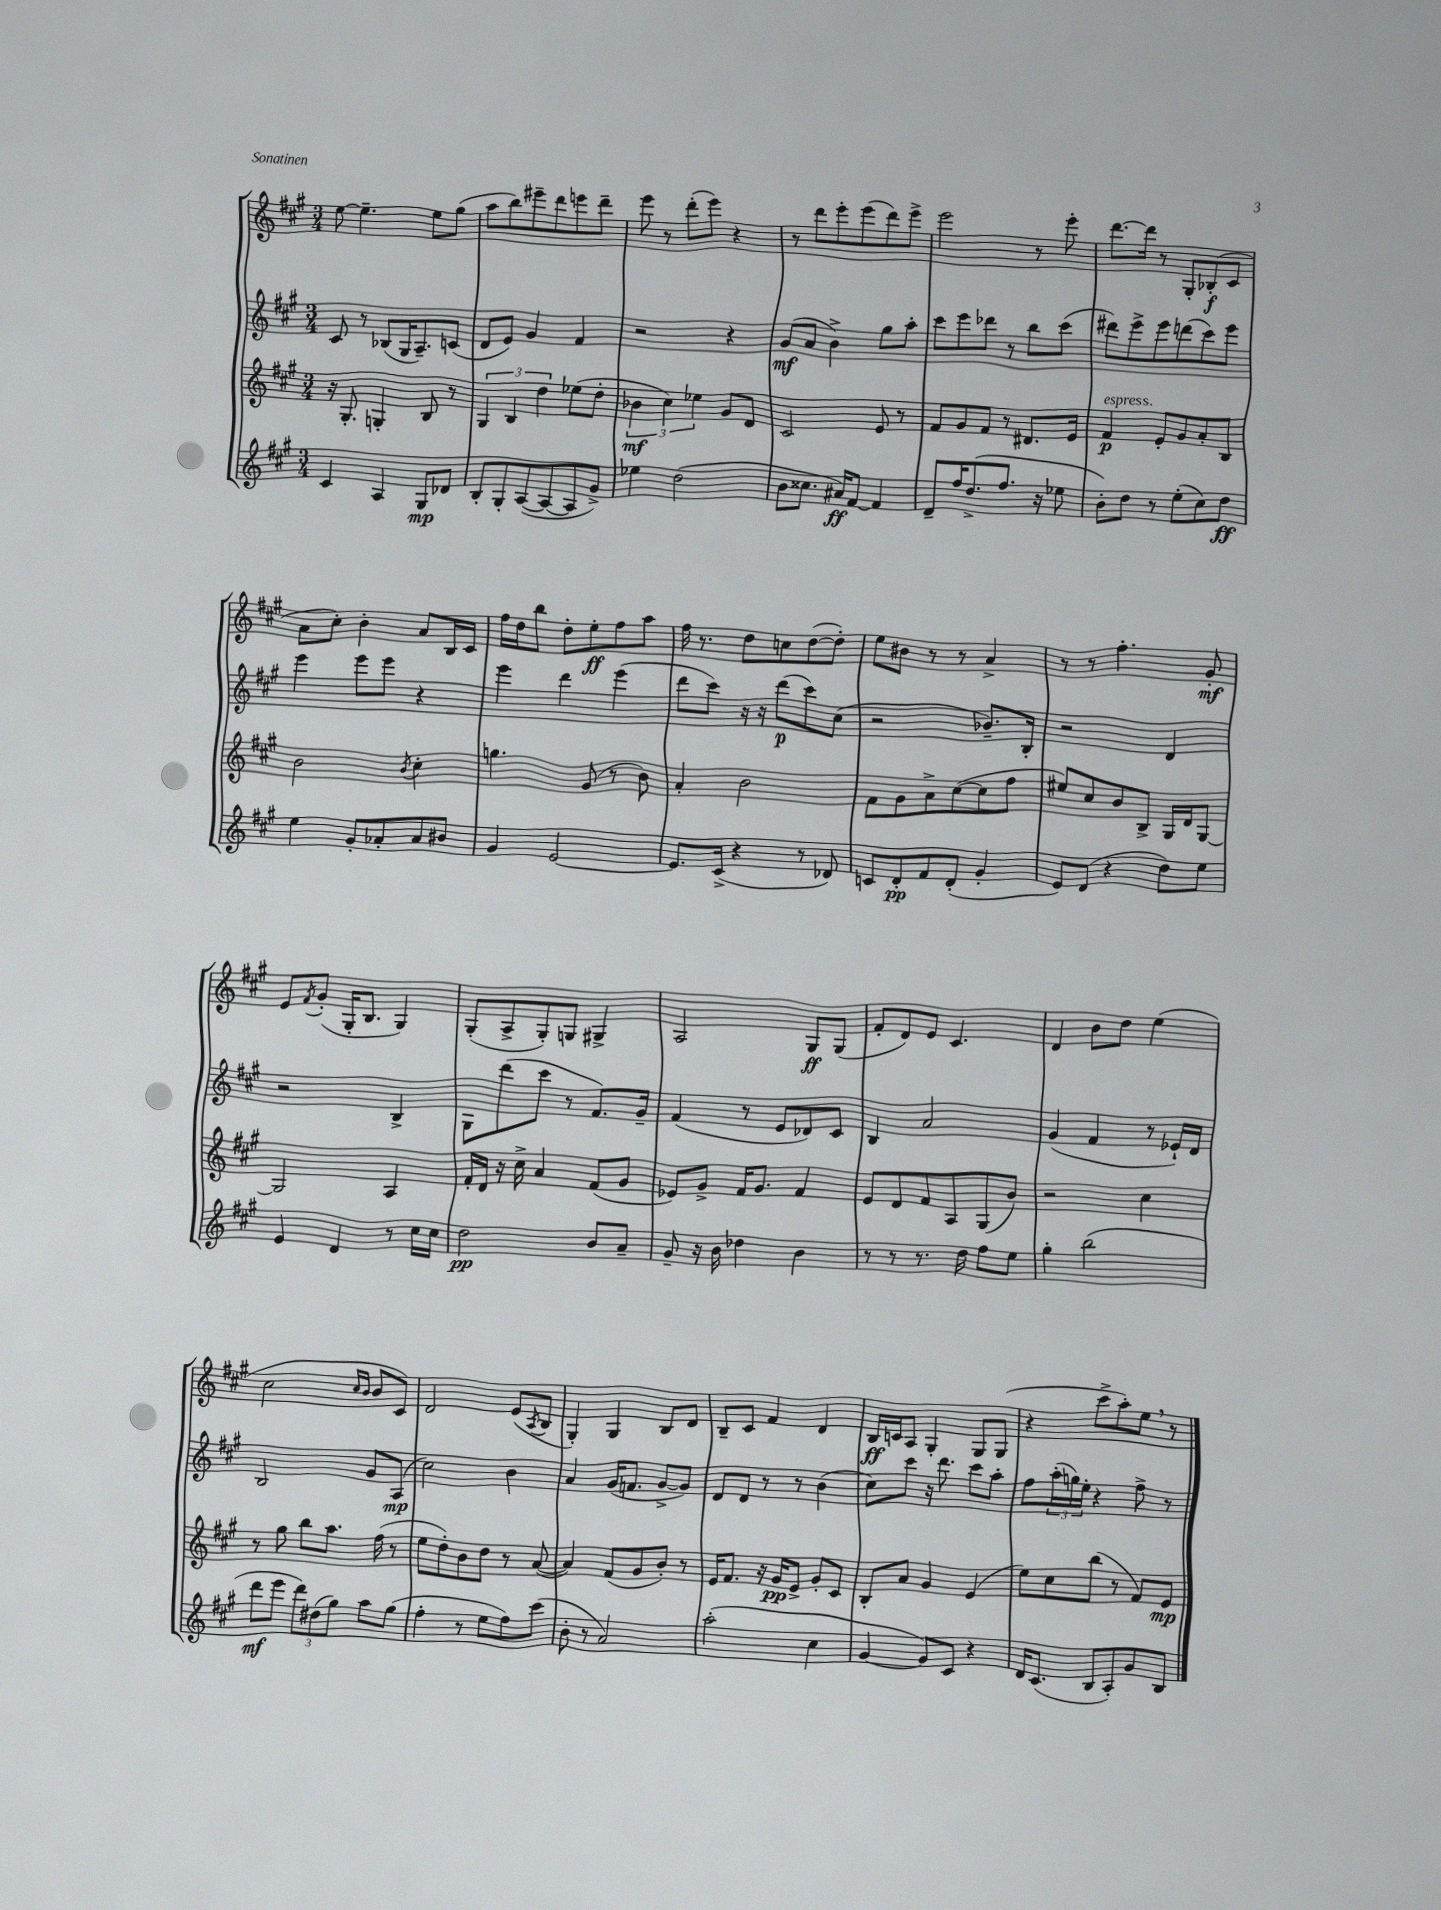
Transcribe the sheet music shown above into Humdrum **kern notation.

**kern	**dynam	**kern	**dynam	**kern	**dynam	**kern	**dynam
*part4	*part4	*part3	*part3	*part2	*part2	*part1	*part1
*staff4	*staff4	*staff3	*staff3	*staff2	*staff2	*staff1	*staff1
*clefG2	*	*clefG2	*	*clefG2	*	*clefG2	*
*k[f#c#g#]	*	*k[f#c#g#]	*	*k[f#c#g#]	*	*k[f#c#g#]	*
*M3/4	*	*M3/4	*	*M3/4	*	*M3/4	*
=17	=17	=17	=17	=17	=17	=17	=17
4c#/	.	16r	.	8c#/	.	[8ee\	.
.	.	8.G#'/	.	.	.	.	.
.	.	.	.	8r	.	4.ee~\]	.
4A/	.	4Gn'/	.	(8B-X/L	.	.	.
.	.	.	.	16G#/K	.	.	.
.	.	.	.	8.A~/)	.	.	.
8G#/L	mp	8B/	.	.	.	8ee\L	.
8d-X/J	.	8r	.	(8cn/J	.	(8gg#\J	.
=18	=18	=18	=18	=18	=18	=18	=18
8B'/L	.	6G#/	.	8d/L	.	8aa\L	.
8G#'/	.	.	.	8e/J)	.	8bb\)	.
.	.	6B/	.	.	.	.	.
([8A/	.	.	.	4g#/	.	8eee#X~\	.
.	.	6dd\	.	.	.	.	.
8A/_	.	.	.	.	.	8ddd\	.
8A/]	.	(8ee-X\L	.	4f#/	.	8eeen\	.
8g#^/J)	.	8dd'\J	.	.	.	8ddd~\J	.
=19	=19	=19	=19	=19	=19	=19	=19
4ee-X\	.	6b-X\	mf	2r	.	8eee\	.
.	.	.	.	.	.	8r	.
.	.	6cc#\)	.	.	.	.	.
(2dd\	.	.	.	.	.	(8ddd'\L	.
.	.	6ee-X\	.	.	.	.	.
.	.	.	.	.	.	8eee\J)	.
.	.	8g#/L	.	4r	.	4r	.
.	.	8d/J	.	.	.	.	.
=20	=20	=20	=20	=20	=20	=20	=20
8b\L	.	2c#/	.	(8g#/L	mf	8r	.
8.cc##X\J	.	.	.	8a/J	.	8ddd\L	.
.	.	.	.	4b^\)	.	8eee'\	.
16a#X/KL)	ff	.	.	.	.	.	.
[8f#/J	.	.	.	.	.	(8eee\	.
4f#/]	.	8e/	.	8gg#\L	.	8ddd\)	.
.	.	8r	.	8aa'\J	.	8eee^\J	.
=21	=21	=21	=21	=21	=21	=21	=21
8d~/L	.	8f#/L	.	8ccc#\L	.	2eee\	.
16ff#/K	.	8g#/	.	8eee\	.	.	.
(8.dd^/	.	.	.	.	.	.	.
.	.	8f#/J	.	8ddd-X\J	.	.	.
8.ff#/J	.	8r	.	8r	.	.	.
.	.	8.d#X/L	.	8bb\L	.	8r	.
16r	.	.	.	.	.	.	.
8ee-X\	.	.	.	(8ccc#\J	.	8eee'\	.
.	.	16e/Jk	.	.	.	.	.
=22	=22	=22	=22	=22	=22	=22	=22
!	!	!LO:TX:a:i:t=espress.	!	!	!	!	!
8b'\L)	.	4f#/	p	8ddd#X\L)	.	[8.ddd\L	.
8dd\J	.	.	.	8eee^\	.	.	.
.	.	.	.	.	.	16ddd\Jk]	.
8r	.	8e'/L	.	8eee\	.	8r	.
(8ee'\L	.	8g#/	.	(8dddn\	.	8G#'/L	.
8cc#\)	.	8a'/	.	8ccc#\)	.	(8B-X'/	f
8dd\J	ff	8B/J	.	8eee\J	.	8c#/J	.
!!LO:LB:g=z
=23	=23	=23	=23	=23	=23	=23	=23
4ee\	.	2b\	.	4eee\	.	8a\L	.
.	.	.	.	.	.	8cc#'\J)	.
8g#'/L	.	.	.	8eee\L	.	4b'\	.
8a-X'/	.	.	.	8eee\J	.	.	.
.	.	8qb/	.	.	.	.	.
8a-/	.	4cc#'\	.	4r	.	8a/L	.
8b#X/J	.	.	.	.	.	16B/L	.
.	.	.	.	.	.	16c#/JJ	.
=24	=24	=24	=24	=24	=24	=24	=24
4g#/	.	4.ggn\	.	4eee\	.	16ff#\LL	.
.	.	.	.	.	.	16dd\J	.
.	.	.	.	.	.	8bb\J	.
[2e/	.	.	.	4ddd\	.	8dd'\L	.
.	.	(8g#/	.	.	.	8ee'\	ff
.	.	8r	.	(4eee\	.	8ff#\	.
.	.	8b\)	.	.	.	8aa\J	.
=25	=25	=25	=25	=25	=25	=25	=25
8.e/L]	.	4a'/	.	8ddd\L	.	16ff#\	.
.	.	.	.	.	.	8.r	.
.	.	.	.	8ccc#\J)	.	.	.
(16c#^/Jk	.	.	.	.	.	.	.
4r	.	2b\	.	16r	.	8dd\L	.
.	.	.	.	16r	.	.	.
.	.	.	.	(8ddd\L	p	8ccn\	.
8r	.	.	.	8ccc#\)	.	([8dd\	.
8d-X/)	.	.	.	(8cc#\J	.	8dd'\J])	.
=26	=26	=26	=26	=26	=26	=26	=26
8cn/L	.	8f#\L	.	2r	.	8ee\L	.
8d'/	pp	8g#\	.	.	.	8b#X\J	.
8f#/	.	8a^\	.	.	.	8r	.
(8d'/J	.	([8cc#\	.	.	.	8r	.
4g#'/	.	8cc#\]	.	8.b-X~/L)	.	4a^/	.
.	.	8ff#\J	.	.	.	.	.
.	.	.	.	16B'/Jk	.	.	.
=27	=27	=27	=27	=27	=27	=27	=27
8e/L)	.	8ee#X/L)	.	2r	.	8r	.
(8d/J	.	8cc#/	.	.	.	8r	.
4r	.	8b/	.	.	.	4.ff#'\	.
.	.	8B^/J	.	.	.	.	.
8dd\L)	.	16G#/LL	.	4d/	.	.	.
.	.	16d/J	.	.	.	.	.
8ee\J	.	[8G#/J	.	.	.	8g#'/	mf
!!LO:LB:g=z
=28	=28	=28	=28	=28	=28	=28	=28
4e/	.	2G#/]	.	2r	.	8e/L	.
.	.	.	.	.	.	8qf#/	.
.	.	.	.	.	.	(8g#'/J	.
4d/	.	.	.	.	.	16G#'/KL	.
.	.	.	.	.	.	8.B/J	.
8r	.	4A/	.	4B^/	.	4G#/)	.
16cc#\LL	.	.	.	.	.	.	.
16cc#\JJ	.	.	.	.	.	.	.
=29	=29	=29	=29	=29	=29	=29	=29
2dd\	pp	16f#'/LL	.	8G#\L	.	(8G#'/L	.
.	.	16d/JJ	.	.	.	.	.
.	.	16r	.	(8ddd\	.	8A^/	.
.	.	16cc#^\	.	.	.	.	.
.	.	4a/	.	8ccc#\J	.	8G#'/)	.
.	.	.	.	8r	.	8Gn/J	.
8b/L	.	(8f#/L	.	8.f#/L)	.	4G#X^/	.
8a~/J	.	8g#/J	.	.	.	.	.
.	.	.	.	16g#~/Jk	.	.	.
=30	=30	=30	=30	=30	=30	=30	=30
8g#~/	.	8e-X/L)	.	(4f#/	.	2A/	.
16r	.	8g#^/J	.	.	.	.	.
16b\	.	.	.	.	.	.	.
4dd-X\	.	16f#/KL	.	8r	.	.	.
.	.	8.g#/J	.	.	.	.	.
.	.	.	.	8e/L	.	.	.
4b\	.	4f#/	.	8d-X/)	.	8G#/L	ff
.	.	.	.	8c#/J	.	(8G#/J	.
=31	=31	=31	=31	=31	=31	=31	=31
8r	.	8e/L	.	4B/	.	8f#'/L	.
8r	.	8d/	.	.	.	8d/)	.
8.r	.	8f#/	.	2a/	.	8e/J	.
.	.	8A/	.	.	.	4.c#/	.
16dd\	.	.	.	.	.	.	.
8ff#\L	.	(8G#/	.	.	.	.	.
8ee\J	.	8b/J)	.	.	.	.	.
=32	=32	=32	=32	=32	=32	=32	=32
4gg#'\	.	2r	.	(4g#/	.	4d/	.
(2bb\	.	.	.	4f#/	.	8b\L	.
.	.	.	.	.	.	8dd\J	.
.	.	4cc#\	.	8r	.	(4ee\	.
.	.	.	.	16e-X`/LL)	.	.	.
.	.	.	.	16d/JJ	.	.	.
!!LO:LB:g=z
=33	=33	=33	=33	=33	=33	=33	=33
8ddd\L	mf	8r	.	2B/	.	2cc#\	.
8eee\J	.	8gg#\	.	.	.	.	.
12ddd\L)	.	8bb\L	.	.	.	.	.
(12dd#X\	.	.	.	.	.	.	.
.	.	8.aa\J	.	.	.	.	.
12gg#\J)	.	.	.	.	.	.	.
.	.	.	.	.	.	16qqcc#/LL	.
.	.	.	.	.	.	16qqb/JJ	.
8aa\L	.	.	.	8g#/L	.	8b/L	.
.	.	(16ff#\	.	.	.	.	.
(8gg#\J	.	8r	.	(8A/J	mp	8c#/J)	.
=34	=34	=34	=34	=34	=34	=34	=34
4ff#'\	.	8ee\L	.	2cc#\)	.	2d/	.
.	.	8dd'\)	.	.	.	.	.
8r	.	8b\	.	.	.	.	.
8ee\L	.	8dd\J	.	.	.	.	.
8ff#\)	.	8r	.	4b\	.	(8e/L	.
.	.	.	.	.	.	8qA/	.
(8ccc#\J	.	([8a/	.	.	.	8B/J	.
=35	=35	=35	=35	=35	=35	=35	=35
8b'\	.	4a/])	.	4a/	.	4G#'/)	.
8r	.	.	.	.	.	.	.
2a/)	.	(8f#/L	.	(16g#/KL	.	4G#/	.
.	.	.	.	8.fn/J	.	.	.
.	.	8g#/	.	.	.	.	.
.	.	8b'/J)	.	[8g#^/L	.	8B/L	.
.	.	8r	.	8g#/J])	.	8d/J	.
=36	=36	=36	=36	=36	=36	=36	=36
(2aa'\	.	16e/KL	.	8d/L	.	8B~/L	.
.	.	8.f#/J	.	.	.	.	.
.	.	.	.	8d/J	.	8c#/J	.
.	.	16r	.	8r	.	4f#/	.
.	.	16g#/KL	pp	.	.	.	.
.	.	8e^/J	.	8r	.	.	.
4cc#\	.	8g#'/L	.	(4b\	.	4d/	.
.	.	8c#/J	.	.	.	.	.
=37	=37	=37	=37	=37	=37	=37	=37
[4g#/	.	8B'/L	.	8cc#\L)	.	16B/LL	ff
.	.	.	.	.	.	16cn/J	.
.	.	8a/J	.	8ccc#\J	.	8A/J	.
8g#/L])	.	4g#/	.	16r	.	4G#'/	.
.	.	.	.	8.ddd\	.	.	.
8c#/J	.	.	.	.	.	.	.
4r	.	(4e/	.	8ccc#\L	.	8G#/L	.
.	.	.	.	8aa'\J	.	(8G#/J	.
=38	=38	=38	=38	=38	=38	=38	=38
16d/KL	.	8ee\L)	.	8ff#\L	.	4r	.
(8.c#/J	.	.	.	.	.	.	.
.	.	8cc#\	.	(24aa'\L	.	.	.
.	.	.	.	24ggn\)	.	.	.
.	.	.	.	24ee'\JJ	.	.	.
8B/L	.	(8bb\J	.	4r	.	8ccc#^\L	.
8A'/)	.	8r	.	.	.	8aa'\)	.
8g#/	.	8f#/L)	.	8ff#^\	.	8ee,\J	.
8B/J	.	8e/J	mp	8r	.	8r	.
==	==	==	==	==	==	==	==
*-	*-	*-	*-	*-	*-	*-	*-
